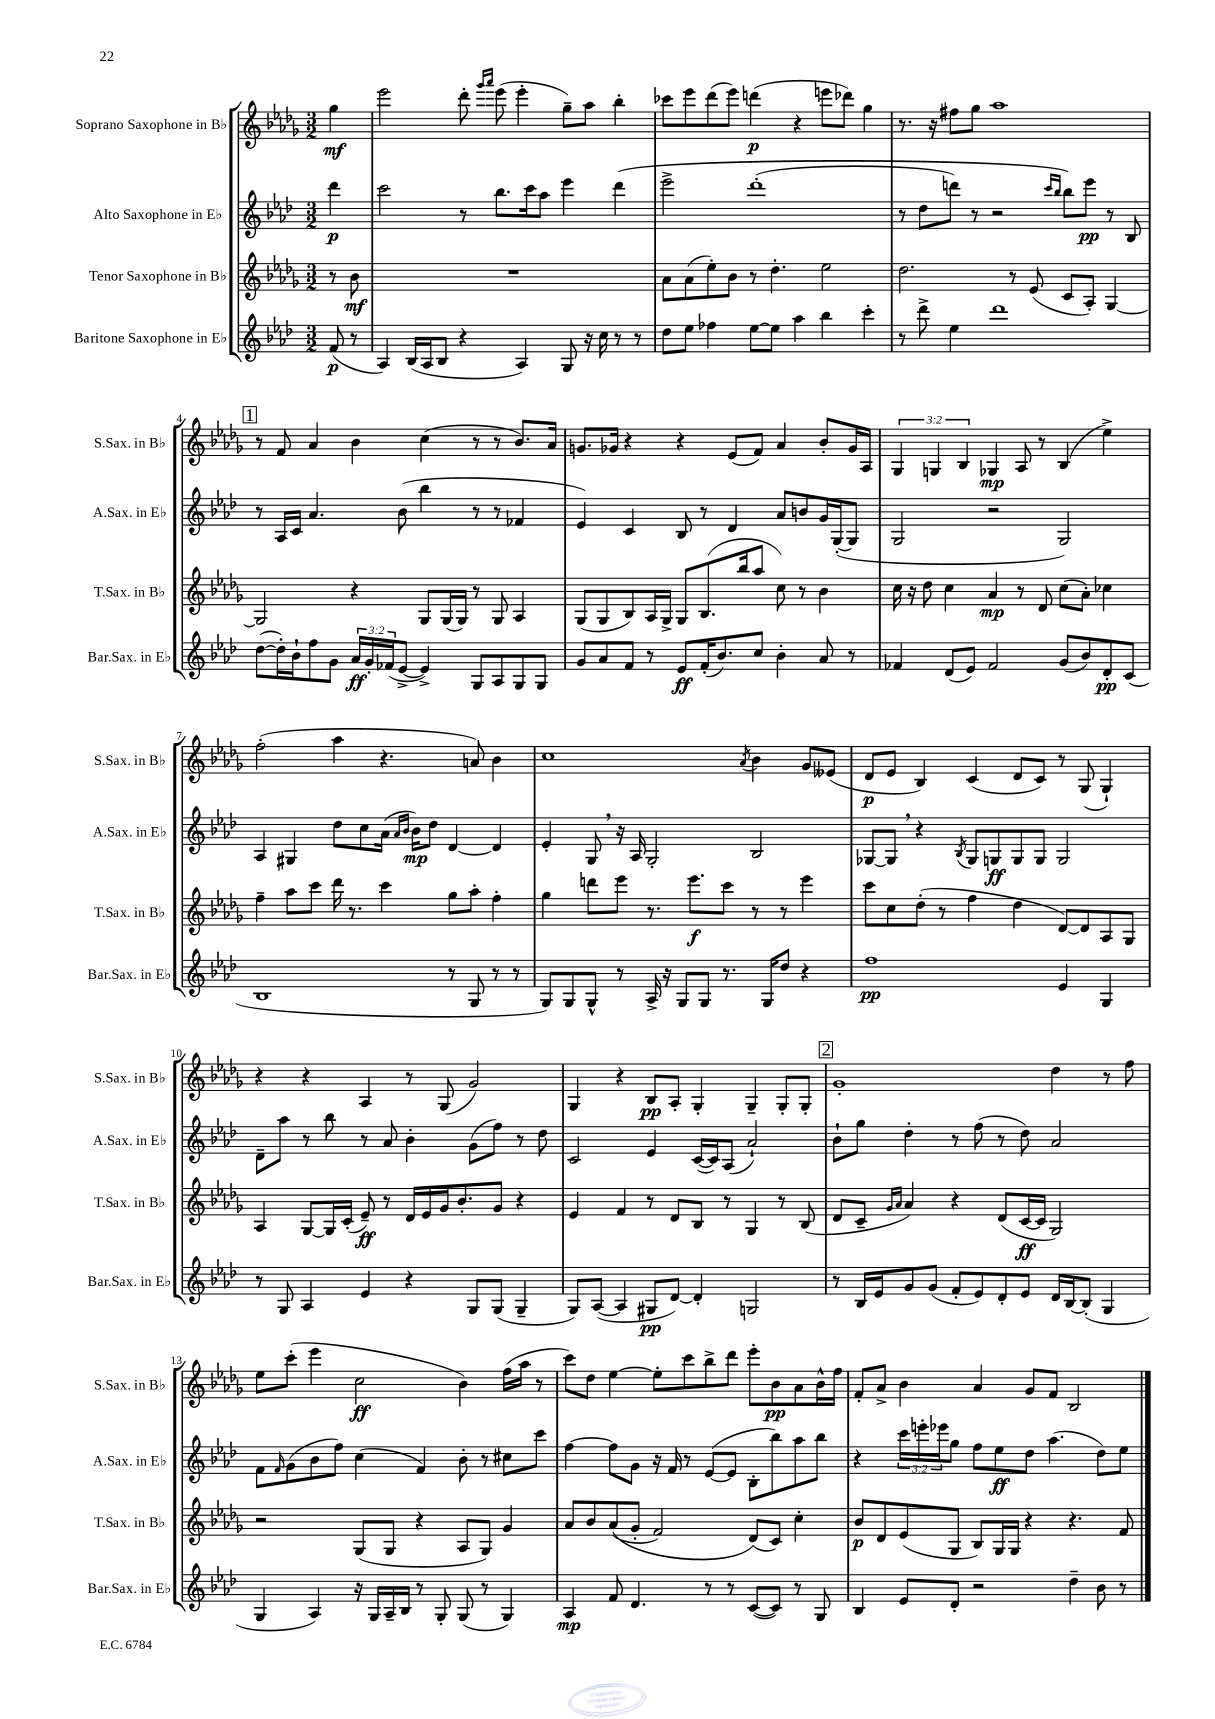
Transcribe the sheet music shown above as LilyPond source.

<<
\new StaffGroup <<
\new Staff = "s0" \with { instrumentName = "Soprano Saxophone in Bb" shortInstrumentName = "S.Sax. in Bb" } {
    \clef treble \key des \major \numericTimeSignature \time 3/2 \override Staff.TupletNumber.text = #tuplet-number::calc-fraction-text \partial 4
    ges''4\mf |
    ees'''2 des'''8-. \grace { ges'''16 aes'''16 } ees'''8( ees'''4-. ges''8--) aes''8 bes''4-. |
    ces'''8 ees'''8 des'''8( ees'''8) d'''4\p( r4 e'''8 des'''8) ges''4 |
    r8. r16 fis''8 ges''8 aes''1 |
    \mark \markup { \box "1" } r8 f'8 aes'4 bes'4 c''4( r8 r8 bes'8.) aes'16 |
    g'8. ges'16 r4 r4 ees'8( f'8) aes'4 bes'8-. ges'16 aes16 |
    \tuplet 3/2 { ges4 g4 bes4 } ges4\mp aes8 r8 bes4( ees''4->) |
    f''2-.( aes''4 r4. a'8) bes'4 |
    c''1 \acciaccatura { aes'8 } bes'4 ges'8 eeses'8( |
    des'8\p ees'8 bes4) c'4( des'8 c'8) r8 ges8( ges4-!) |
    r4 r4 aes4 r8 ges8( ges'2) |
    ges4 r4 bes8\pp aes8-. ges4-. ges4-- ges8-. ges8-. |
    \mark \markup { \box "2" } ges'1-. des''4 r8 f''8 |
    ees''8 c'''8-.( ees'''4 c''2\ff bes'4) f''16( aes''16 r8 |
    c'''8) des''8 ees''4~ ees''8-. c'''8 bes''8-> des'''8 ees'''8-. bes'8\pp aes'8 bes'16-^ f''16 |
    f'8-. aes'8-> bes'4 aes'4 ges'8 f'8 bes2 \bar "|." |
}
\new Staff = "s1" \with { instrumentName = "Alto Saxophone in Eb" shortInstrumentName = "A.Sax. in Eb" } {
    \clef treble \key aes \major \numericTimeSignature \time 3/2 \override Staff.TupletNumber.text = #tuplet-number::calc-fraction-text \partial 4
    des'''4\p |
    c'''2 r8 bes''8. c'''16 aes''8 ees'''4 des'''4\( |
    ees'''2-> des'''1-.( |
    r8 des''8 d'''8) r8 r2 \grace { c'''16 bes''16 } bes''8\) ees'''8\pp r8 bes8 |
    \mark \markup { \box "1" } r8 aes16 c'16 aes'4. bes'8( bes''4 r8 r8 fes'4 |
    ees'4) c'4 bes8 r8 des'4 aes'8 b'8 g'16 g16~-.( g8 |
    g2 r2 g2) |
    aes4 gis4 des''8 c''8 aes'16( \grace { aes'16 bes'16 } bes'16\mp) des''8 des'4~ des'4 |
    ees'4-. g8 \breathe r16 aes16 g2-. bes2 |
    ges8~ ges8 \breathe r4 \acciaccatura { bes8 } ges8 g8\ff g8 g8 g2 |
    des'8-- aes''8 r8 bes''8 r8 aes'8 bes'4-. g'8( f''8) r8 des''8 |
    c'2 ees'4 c'16~( c'16) aes8( aes'2-!) |
    \mark \markup { \box "2" } bes'8-! g''8 des''4-. r8 f''8( r8 des''8) aes'2 |
    f'8 \grace { f'16 } g'8( bes'8 f''8) c''4( f'4) bes'8-. r8 cis''8 c'''8 |
    f''4~ f''8 g'8 r16 f'16 r8 ees'8~( ees'8 bes8-. bes''8) aes''8 bes''8 |
    r4 \tuplet 3/2 { c'''16 e'''16-. ees'''16 } g''8 f''8 ees''8\ff des''8 aes''4.( des''8) ees''8 \bar "|." |
}
\new Staff = "s2" \with { instrumentName = "Tenor Saxophone in Bb" shortInstrumentName = "T.Sax. in Bb" } {
    \clef treble \key des \major \numericTimeSignature \time 3/2 \partial 4
    r8 bes'8\mf |
    R1. |
    aes'8 aes'8( ees''8-.) bes'8 r8 des''4.-. ees''2 |
    des''2. r8 ees'8( c'8 aes8-.) ges4~ |
    \mark \markup { \box "1" } ges2 r4 ges8 ges16( ges16) r8 ges8 aes4 |
    ges8( ges8 bes8) aes16 ges16-> ges8 bes8.( bes''16 aes''8 c''8) r8 bes'4 |
    c''16 r16 des''8 c''4 aes'4\mp r8 des'8 c''8( aes'8-.) ces''4 |
    f''4-- aes''8 c'''8 des'''16 r8. c'''4 ges''8 aes''8-. f''4-. |
    ges''4 d'''8 ees'''8 r8. ees'''8.\f c'''8 r8 r8 ees'''4 |
    c'''8 c''8 des''8-.( r8 f''4 des''4 des'8~) des'8 aes8 ges8 |
    aes4 ges8~ ges16 c'16-.( ees'8--\ff) r8 des'16 ees'16 ges'16 bes'8.-. ges'8 r4 |
    ees'4 f'4 r8 des'8 bes8 r8 ges4 r8 bes8( |
    \mark \markup { \box "2" } des'8 c'8-- \grace { ges'16 aes'16 } aes'4) r4 des'8( c'16~\ff c'16 ges2) |
    r2 ges8( ges8 r4 aes8 ges8) ges'4 |
    aes'8 bes'8 aes'8(\( ges'8-. f'2) des'8(\) c'8) c''4-. |
    bes'8\p des'8 ees'8( ges8 bes8) ges16 ges16 r4 r4. f'8 \bar "|." |
}
\new Staff = "s3" \with { instrumentName = "Baritone Saxophone in Eb" shortInstrumentName = "Bar.Sax. in Eb" } {
    \clef treble \key aes \major \numericTimeSignature \time 3/2 \override Staff.TupletNumber.text = #tuplet-number::calc-fraction-text \partial 4
    f'8\p( r8 |
    aes4) bes16( aes16 bes8 r4 aes4) g8 r16 c''16 r8 r8 |
    des''8 ees''8 fes''4 ees''8~ ees''8 aes''4 bes''4 c'''4-. |
    r8 des'''8-> ees''4 des'''1 |
    \mark \markup { \box "1" } des''8~( des''16-.) bes'16-! f''8 g'8 \tuplet 3/2 { aes'16\ff g'16-. fes'16( } ees'8~-> ees'4->) g8 aes8 g8 g8 |
    g'8 aes'8 f'8 r8 ees'8\ff f'16-.( bes'8.) c''8 bes'4-. aes'8 r8 |
    fes'4 des'8( ees'8) fes'2 g'8( bes'8) des'8-.\pp c'8( |
    bes1 r8 g8 r8 r8 |
    g8) g8 g8-^ r8 aes16-> r16 g8 g8 r8. g16 des''8 r4 |
    f''1\pp ees'4 g4 |
    r8 g8 aes4 ees'4 r4 g8 g8( g4-- |
    g8) aes8~( aes4 gis8\pp des'8~) des'4-. g2 |
    \mark \markup { \box "2" } r8 bes16 ees'16 g'8 g'8( f'8-. ees'8) des'8-. ees'8 des'16 bes16~ bes8-.( g4 |
    g4 aes4) r16 g16 aes16-- bes16 r8 g8-. g8( r8 g4) |
    aes4\mp f'8 des'4. r8 r8 c'8~( c'8) r8 g8 |
    bes4 ees'8 des'8-. r2 des''4-- bes'8 r8 \bar "|." |
}
>>
>>
